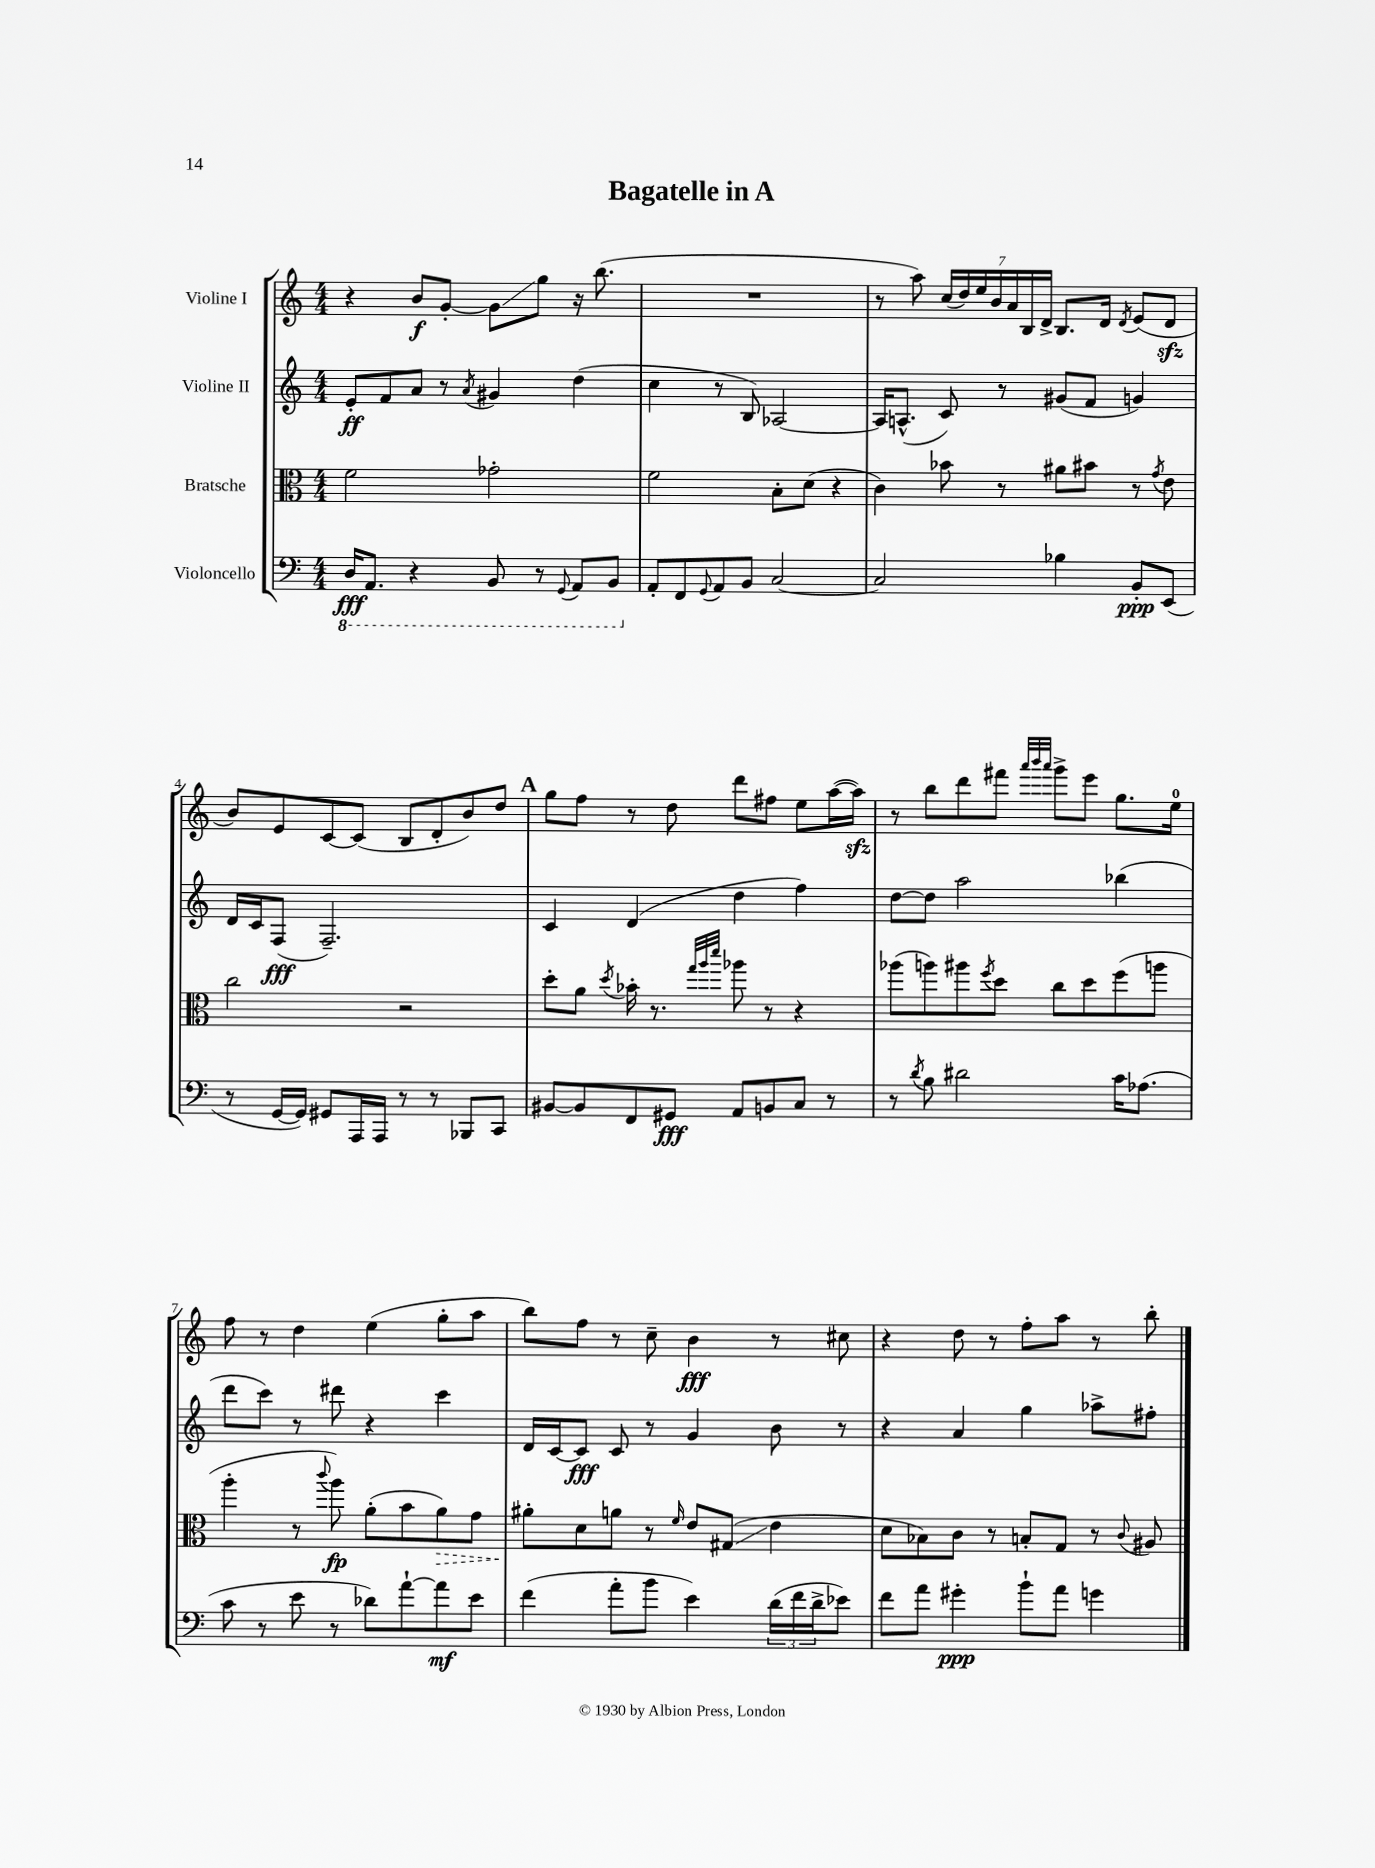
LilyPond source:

\header { title = "Bagatelle in A" }
<<
\new StaffGroup <<
\new Staff = "s0" \with { instrumentName = "Violine I" } {
    \clef treble \key c \major \numericTimeSignature \time 4/4
    r4 b'8\f g'8~-. g'8\glissando g''8 r16 b''8.( |
    R1 |
    r8 a''8) \tuplet 7/4 { c''16( d''16) e''16 b'16 a'16 b16 d'16-> } b8. d'16 \acciaccatura { d'8 } e'8( d'8\sfz |
    b'8) e'8 c'8~ c'8( b8 d'8-. b'8) d''8 |
    \mark \markup { \bold "A" } g''8 f''8 r8 d''8 d'''8 fis''8 e''8 a''16~( a''16\sfz) |
    r8 b''8 d'''8 fis'''8 \grace { a'''32 b'''32 a'''32 } g'''8-> e'''8 g''8. e''16-0 |
    f''8 r8 d''4 e''4( g''8-. a''8 |
    b''8) f''8 r8 c''8-- b'4\fff r8 cis''8 |
    r4 d''8 r8 f''8-. a''8 r8 b''8-. \bar "|." |
}
\new Staff = "s1" \with { instrumentName = "Violine II" } {
    \clef treble \key c \major \numericTimeSignature \time 4/4
    e'8-.\ff f'8 a'8 r8 \acciaccatura { a'8 } gis'4 d''4( |
    c''4 r8 b8) aes2~ |
    aes16 a8.-^( c'8) r8 gis'8( f'8 g'4) |
    d'16 c'16 f8\fff( f2.--) |
    \mark \markup { \bold "A" } c'4 d'4( d''4 f''4) |
    d''8~ d''8 a''2 bes''4( |
    d'''8 c'''8) r8 dis'''8 r4 c'''4 |
    d'16 c'16~ c'8\fff c'8 r8 g'4 b'8 r8 |
    r4 a'4 g''4 aes''8-> fis''8-. \bar "|." |
}
\new Staff = "s2" \with { instrumentName = "Bratsche" } {
    \clef alto \key c \major \numericTimeSignature \time 4/4
    f'2 ges'2-. |
    f'2 b8-. d'8( r4 |
    c'4) bes'8 r8 ais'8 bis'8 r8 \acciaccatura { g'8 } e'8 |
    c''2 r2 |
    \mark \markup { \bold "A" } d''8-. a'8 \acciaccatura { d''8 } bes'16-. r8. \grace { g''32 a''32 d'''32 } aes''8 r8 r4 |
    aes''8( a''8) ais''8 \acciaccatura { f''8 } d''8 c''8 d''8 f''8( a''8 |
    a''4-. r8 \appoggiatura { c'''8 } a''8\fp) a'8-.( b'8 \once \override Hairpin.style = #'dashed-line a'8\>) g'8 |
    ais'8-.\! d'8 a'8 r8 \grace { f'16 } e'8 gis8\glissando( e'4 |
    d'8 bes8) c'8 r8 b8-. g8 r8 \appoggiatura { c'8 } ais8 \bar "|." |
}
\new Staff = "s3" \with { instrumentName = "Violoncello" } {
    \clef bass \key c \major \numericTimeSignature \time 4/4
    \ottava #-1 d,16\fff a,,8. r4 b,,8 r8 \appoggiatura { g,,8 } a,,8 b,,8 \ottava #0 |
    a,8-. f,8 \appoggiatura { g,8 } a,8 b,8 c2~ |
    c2 bes4 b,8-.\ppp e,8( |
    r8 g,16~ g,16) gis,8 a,,16 a,,16 r8 r8 bes,,8 c,8 |
    \mark \markup { \bold "A" } bis,8~ bis,8 f,8 gis,8\fff a,8 b,8 c8 r8 |
    r8 \acciaccatura { d'8 } b8 dis'2 c'16 aes8.( |
    c'8 r8 e'8 r8 des'8) a'8~-! a'8\mf e'8 |
    f'4( a'8-. b'8 e'4) \tuplet 3/2 { d'16( f'16 d'16-> } ees'8) |
    f'8 a'8 gis'4-.\ppp b'8-! a'8 g'4 \bar "|." |
}
>>
>>
